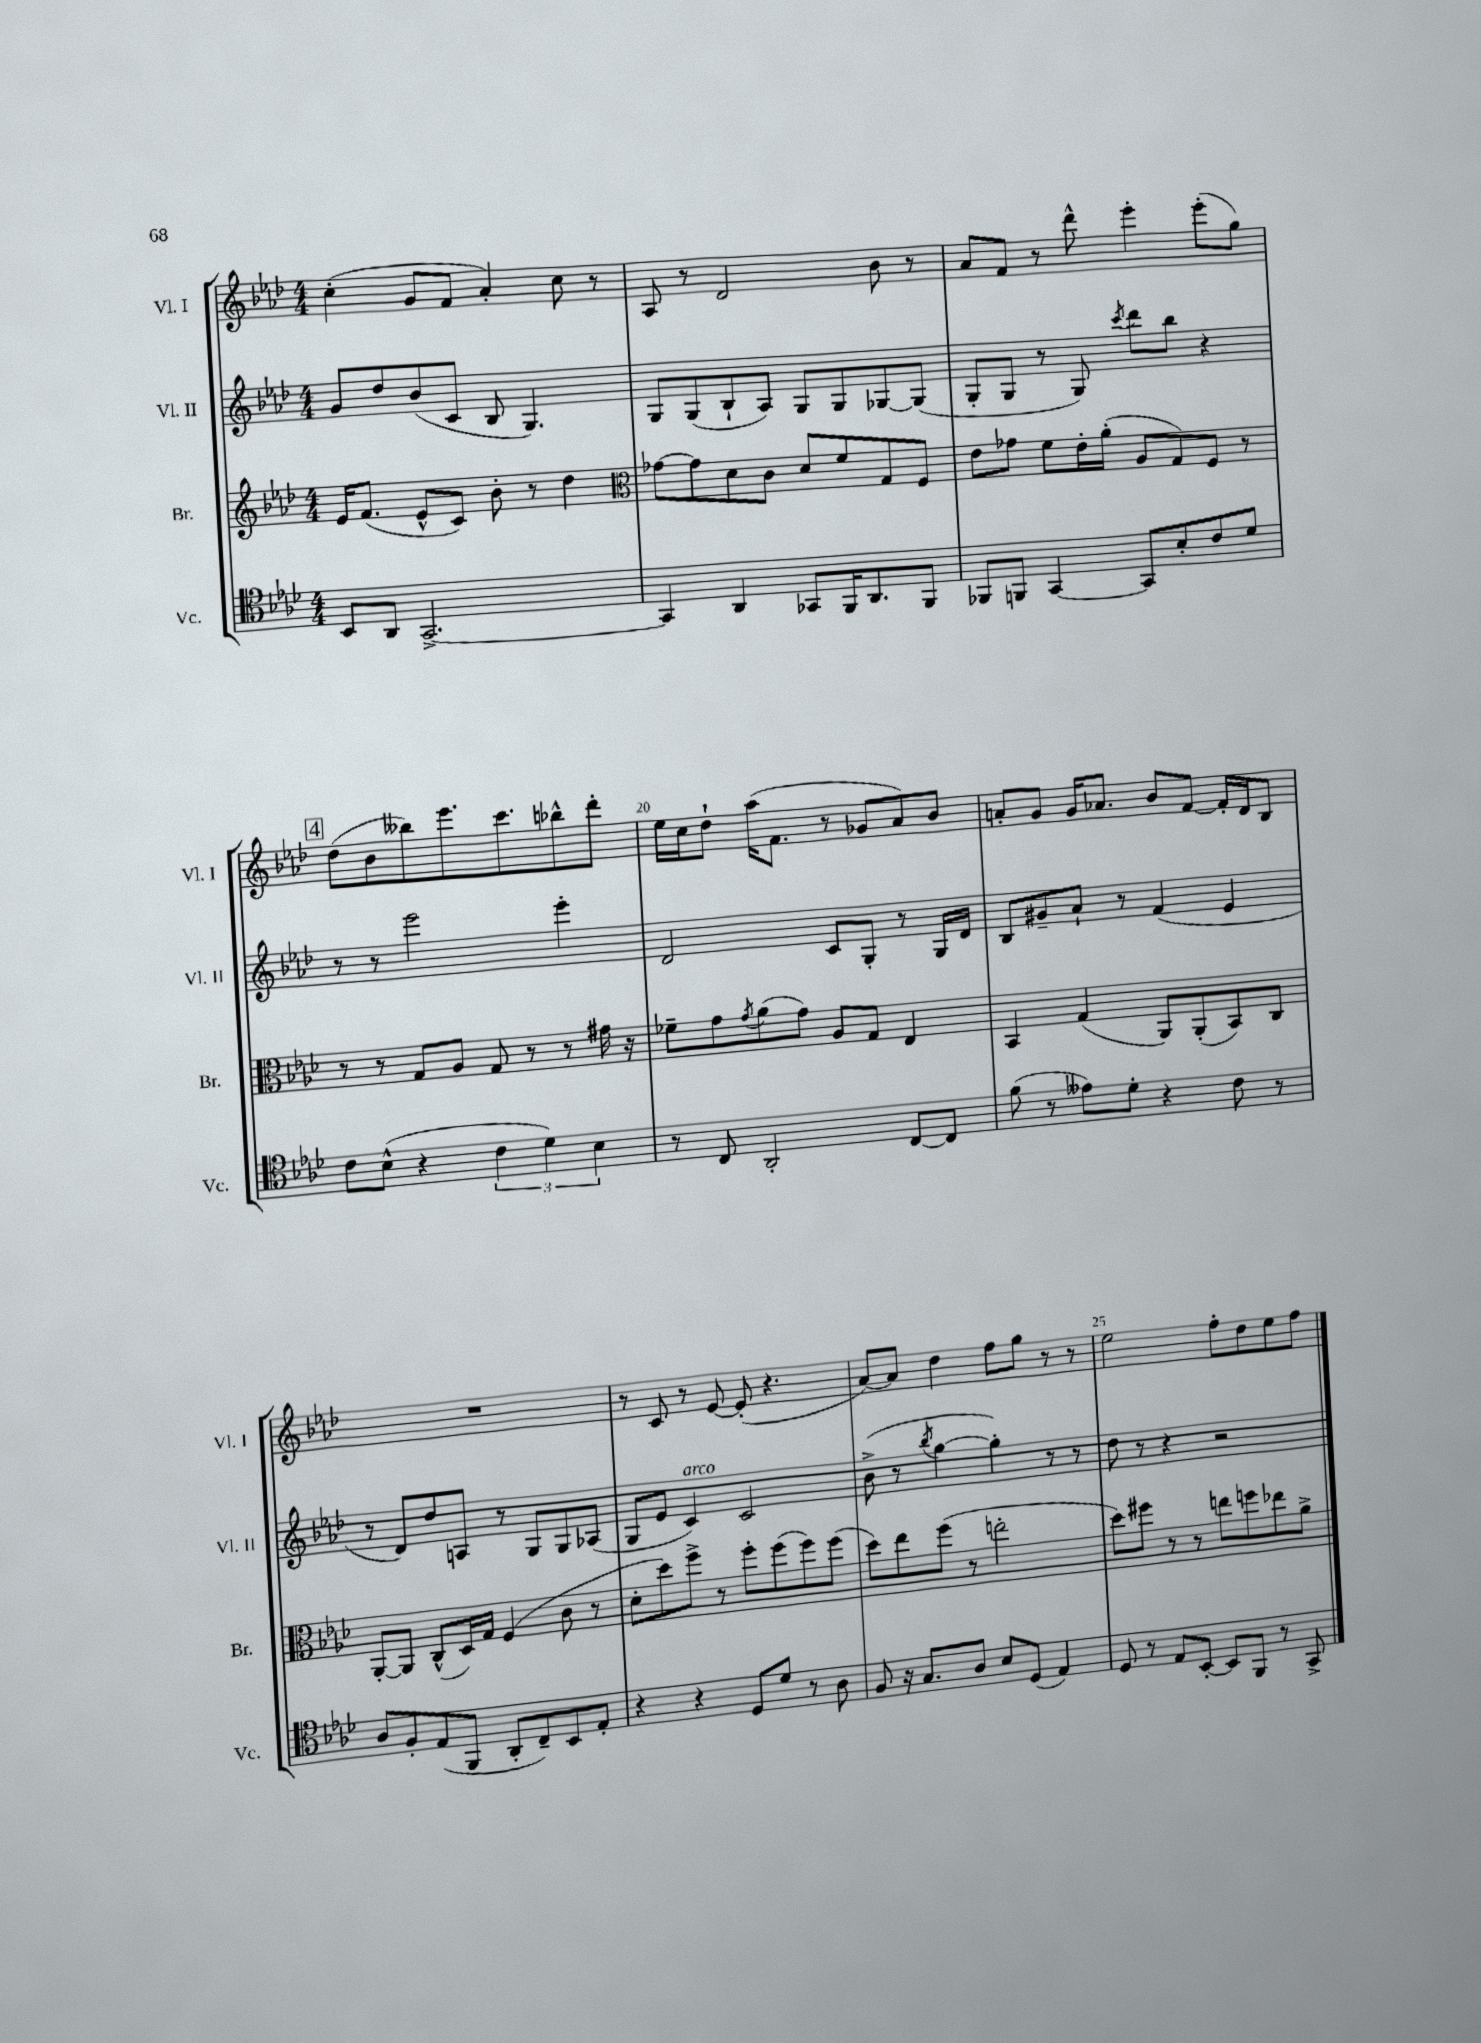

**kern	**kern	**kern	**kern
*staff4	*staff3	*staff2	*staff1
*clefC4	*clefG2	*clefG2	*clefG2
*k[b-e-a-d-]	*k[b-e-a-d-]	*k[b-e-a-d-]	*k[b-e-a-d-]
*M4/4	*M4/4	*M4/4	*M4/4
8BB-	16e-	8g	(4cc'
.	(8.f	.	.
8AA-	.	8dd-	.
[2.GG^	8e-^^	(8b-	8g
.	8c)	8c	8f
.	8b-'	8B-	4a-')
.	8r	4.G)	.
.	4dd-	.	8cc
.	.	.	8r
=	=	=	=
*	*clefC3	*	*
4GG]	[8g-	8G	8A-
.	8g-]	(8G	8r
4AA-	8d-	8B-`	2d-
.	8c	8A-)	.
8GG-	8d-	8G	.
16FF	8f	8G	.
8.AA-	.	.	.
.	8G	[8G-	8b-
8FF	8F	(8G-]	8r
=	=	=	=
8FF-	8e-	8G'	8a-
8FF	8g-	8G	8f
[4GG	8f	8r	8r
.	16e-'	8G)	8ddd-^^
.	(16a-'	.	.
.	.	8qccc	.
8GG]	8A-	8ddd-	4eee-'
8B-'	8G)	8bb-	.
8c	8F	4r	(8eee-'
8d-	8r	.	8gg)
=	=	=	=
8c	8r	8r	(8dd-
(8B-^^	8r	8r	8b-
4r	8G	2eee-	8bb--)
.	8A-	.	8.eee-
6c	8G	.	.
.	.	.	8.ccc
.	8r	.	.
6d-)	.	.	.
.	8r	4eee-'	8bb-^^
6B-	.	.	.
.	16g#	.	8ddd-'
.	16r	.	.
=	=	=	=
8r	8f-~	2d-	16ee-
.	.	.	16cc
8C	8g	.	8dd-`
.	8qg	.	.
2AA-'	(8a-	.	(16aa-
.	.	.	8.f
.	8g)	.	.
.	8A-	8c	8r
.	8G	8G'	8g-
[8C	4E-	8r	8a-)
8C]	.	16G	8b-
.	.	16d-	.
=	=	=	=
(8f	4BB-	8B-	8a'
8r	.	8g#~	8g
8e--)	(4G	8a-`	16g
.	.	.	8.a-
8d-'	.	8r	.
4r	8AA-)	(4f	8b-
.	(8AA-'	.	[8f
8c	8BB-)	4e-	16f']
.	.	.	16d-
8r	8C	.	8B-
=	=	=	=
8A-	[8AA-'	8r	1r
8F'	8AA-]	8d-)	.
(8E-	(8C^^	8dd-	.
8FF	16D-)	8A	.
.	16G	.	.
8AA-'	(4F	8r	.
8C~)	.	8G	.
8BB-	8c	8G	.
8E-'	8r	(8A-	.
=	=	=	=
4r	8d-'	8G	8r
.	8dd-)	8e-	8c
4r	8ff^	4c)	8r
.	8r	.	[8e-
8D-	8ff'	2c	(8e-']
8d-	(8ff	.	4.r
8r	8ff)	.	.
8A-	(8ff	.	.
=	=	=	=
8F	8dd-)	(8b-^	[8a-)
16r	8ee-	8r	8a-]
8.G	.	.	.
.	.	8qbb-	.
.	(8ff	[4gg	4dd-
8A-	8r	.	.
8B-	2ee'	4gg'])	8ff
(8D-	.	.	8gg
4E-)	.	8r	8r
.	.	8r	8r
=	=	=	=
8D-	8dd-)	8dd-	2ee-
8r	8ff#	8r	.
8E-	8r	4r	.
[8BB-'	8r	.	.
8BB-]	8ee	2r	8ff'
8FF	8ff	.	8dd-
8r	8ee-	.	8ee-
8GG^	8a-^	.	8ff
==	==	==	==
*-	*-	*-	*-
